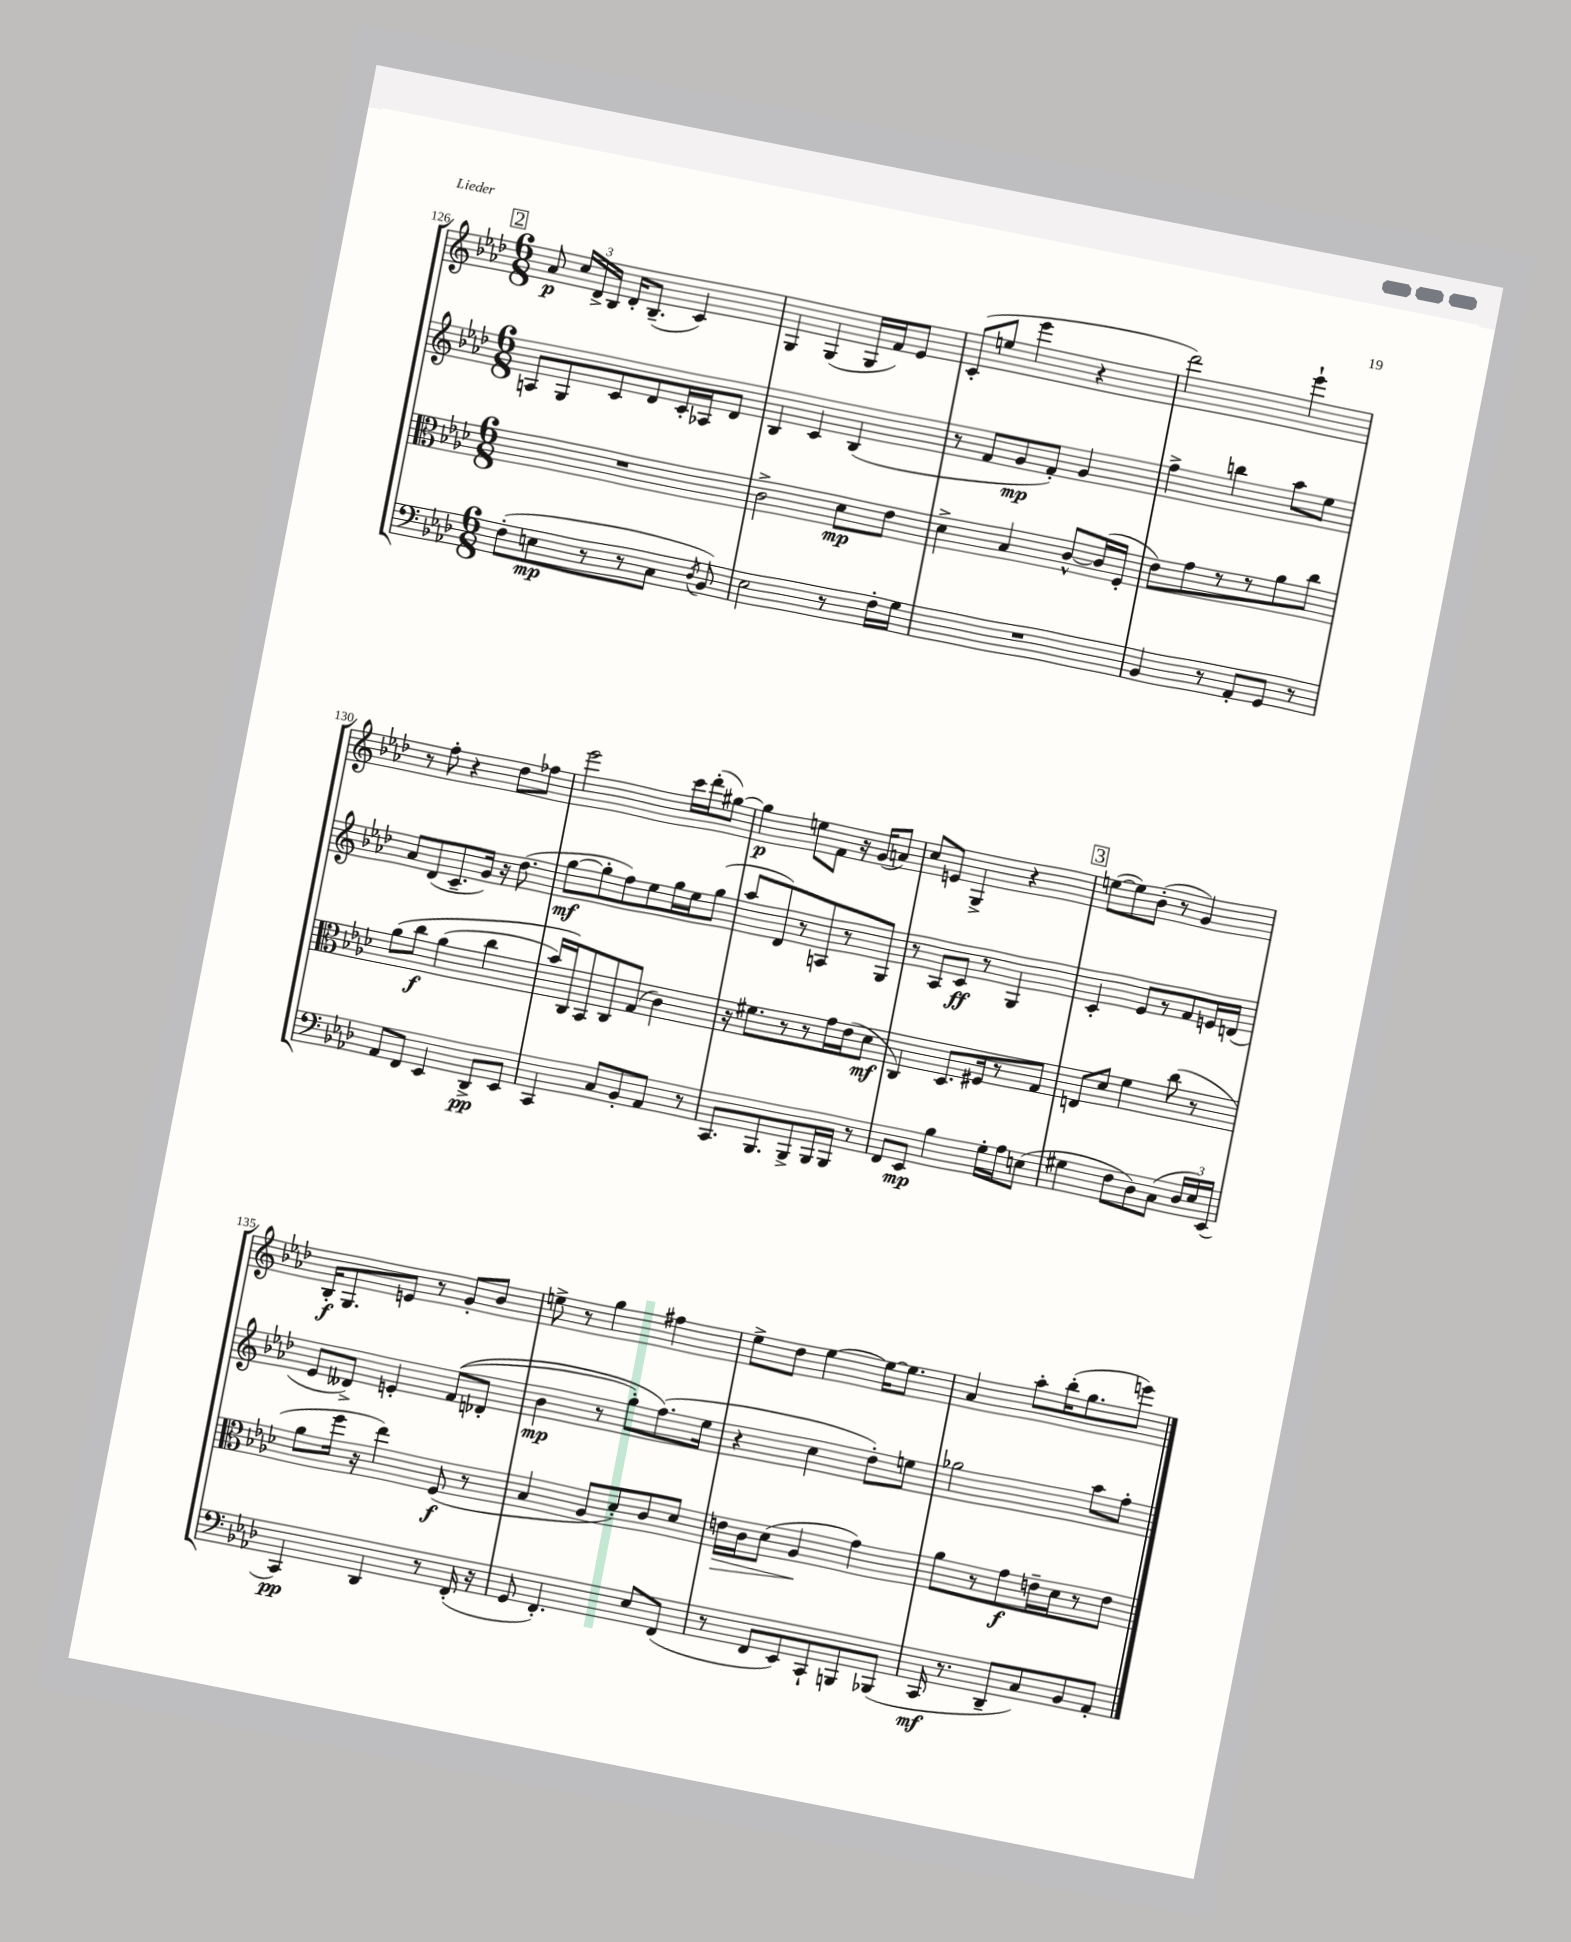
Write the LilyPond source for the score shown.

<<
\new StaffGroup <<
\new Staff = "s0" {
    \clef treble \key aes \major \numericTimeSignature \time 6/8
    \autoBeamOff \mark \markup { \box "2" } aes'8\p \tuplet 3/2 { c''16[ des'16-> bes16] } des'16[-. bes8.]--( c'4) |
    g4 g4( g16[ f'16) ees'8] |
    c'8[-.( e''8] ees'''4 r4 |
    des'''2) ees'''4-! |
    r8 f''8-. r4 des''8[ fes''8] |
    ees'''2 c'''16[ des'''16-.( gis''8]~) |
    gis''4\p e''8[ f'8] r16 g'16[( a'8]) |
    c''8[ e'8] g4-> r4 |
    \mark \markup { \box "3" } e''8[~( e''8) bes'8]-.( r8 g'4) |
    bes16[-.\f g8. e'8] r8 g'8[-. bes'8] |
    e''8-> r8 g''4 fis''4 |
    ees''8[-> des''8] ees''4~ ees''16[~ ees''8.] |
    aes'4 aes''8[-. bes''16-.( g''8. e'''8]) \bar "|." |
}
\new Staff = "s1" {
    \clef treble \key aes \major \numericTimeSignature \time 6/8
    \autoBeamOff \mark \markup { \box "2" } a8[ g8 c'8 des'8 c'16-. aes16 des'8] |
    bes4 c'4 bes4( |
    r8 f'8[ g'8\mp f'8]-.) g'4 |
    f''4-> b''4 aes''8[ ees''8] |
    aes'8[ des'8( c'8.-- g'16]) r16 des''8.( |
    g''8[~\mf g''8-. f''8) ees''8 g''16 ees''16 g''8]( |
    aes''8[ des'8) r8 a8 r8 g8] |
    r8 aes8[ c'8]\ff r8 g4 |
    \mark \markup { \box "3" } c'4-. ees'8[ r8 f'8 e'16 d'16]( |
    ees'8[ deses'8]->) e'4-. f'8[(\( des'8]-. |
    bes'4\mp r8 g''8[-.) f''8.(\) ees''16] |
    r4 c''4 des''8[-.) e''8] |
    ges''2 aes''8[ f''8]-. \bar "|." |
}
\new Staff = "s2" {
    \clef alto \key aes \major \numericTimeSignature \time 6/8
    \autoBeamOff \mark \markup { \box "2" } R2. |
    c'2-> des'8[\mp ees'8] |
    des'4-> bes4 c'8[~-^ c'16( f16]-. |
    ees'8[) g'8 r8 r8 aes'8 c''8] |
    aes'8[\( c''8]\f aes'4( c''4 |
    bes'16[) c16\) bes,8 c8 g8]( c'4) |
    r16 fis'8.[ r8 r8 g'16 ees'16( des'8]\mf |
    c4) des8.[ fis16 r8 g8] |
    \mark \markup { \box "3" } e8[ des'8] f'4 c''8( r8 |
    aes'8[ f''16] r16 ees''4) f8\f( r8 |
    bes4 aes8[ des'8-.) c'8 des'8] |
    e'16[\> c'16 des'8]( aes4\! g'4) |
    aes'8[ r8 g'8\f e'16-- des'16 r8 e'8] \bar "|." |
}
\new Staff = "s3" {
    \clef bass \key aes \major \numericTimeSignature \time 6/8
    \autoBeamOff \mark \markup { \box "2" } f8[-.( e8\mp r8 r8 c8] \acciaccatura { des8 } bes,8) |
    ees2 r8 f16[-. g16] |
    R2. |
    bes,4 r8 aes,8[-. g,8] r8 |
    aes,8[ f,8] ees,4 des,8[->\pp ees,8] |
    c,4 c8[ bes,8-. aes,8] r8 |
    c,8.[ bes,,8. bes,,8-> bes,,16 bes,,16] r8 |
    f,8[ ees,8]\mp bes4 g16[-. aes16 e8]( |
    \mark \markup { \box "3" } gis4 f8[ des8) c8]( \tuplet 3/2 { des16[ ees16) ees,16]( } |
    c,4\pp) des,4 r8 f,16-.( r16 |
    g,8 f,4.-.) ees8[ f,8]( |
    r8 f,8[ ees,8) c,8-! b,,8 bes,,8]( |
    c,16\mf r8. des,8[-- c8) bes,8 aes,8]-. \bar "|." |
}
>>
>>
\layout { \context { \Score currentBarNumber = #126 } }
